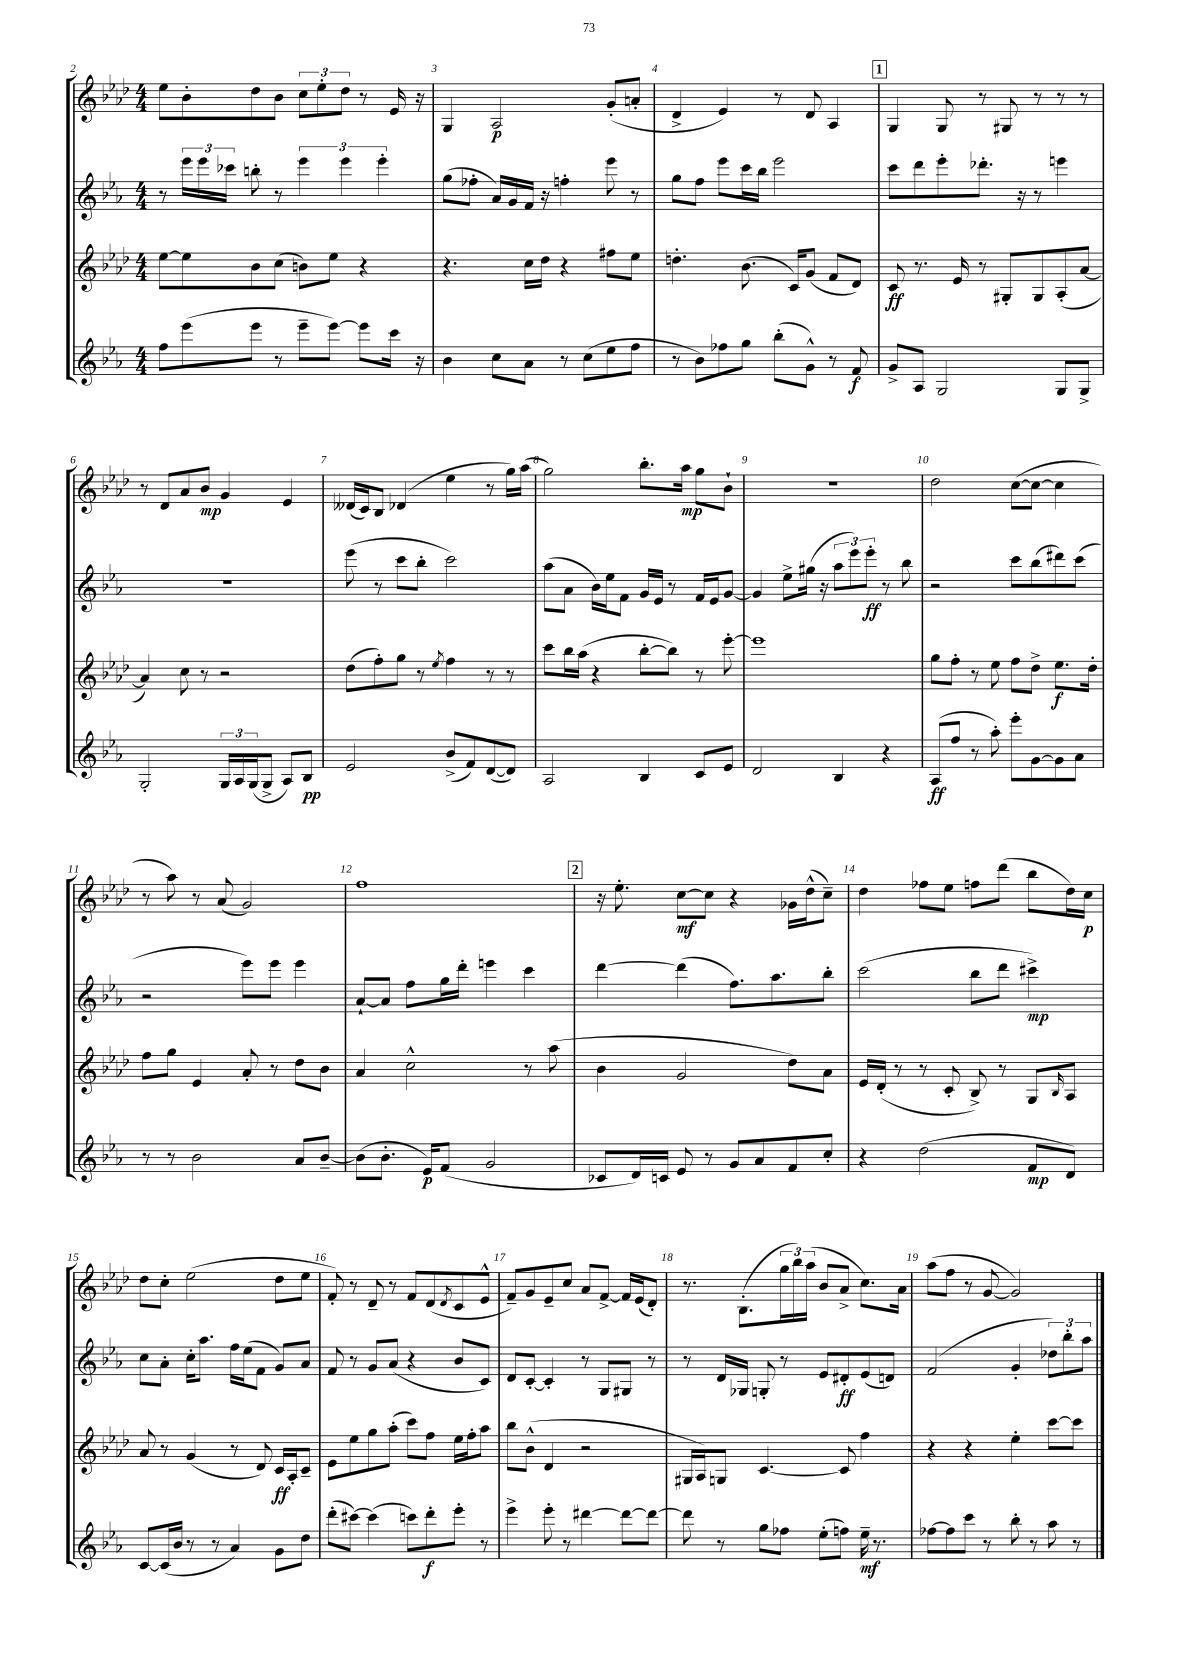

**kern	**kern	**kern	**kern
*staff4	*staff3	*staff2	*staff1
*clefG2	*clefG2	*clefG2	*clefG2
*k[b-e-a-]	*k[b-e-a-d-]	*k[b-e-a-]	*k[b-e-a-d-]
*M4/4	*M4/4	*M4/4	*M4/4
8ff	[8ee-	8r	8ee-
(8eee-	8ee-]	24eee-	8b-'
.	.	24eee-	.
.	.	24ccc-	.
8eee-	8b-	8bb'	8dd-
8r	(8cc	8r	8b-
8eee-~	8b)	6eee-	12cc
.	.	.	12ee-'
[8eee-)	8ee-	.	.
.	.	6eee-	12dd-
8eee-]	4r	.	8r
.	.	6eee-'	.
16ccc	.	.	16e-
16r	.	.	16r
=	=	=	=
4b-	4.r	(8gg	4G
.	.	8ff-'	.
8cc	.	16a-)	2A-
.	.	16g	.
8a-	16cc	16f	.
.	16dd-	16r	.
8r	4r	4ff'	.
(8cc	.	.	.
8ee-	8ff#	8eee-	(8g'
8ff	8ee-	8r	8a'
=	=	=	=
8r	4.dd'	8gg	4d-^
8b-)	.	8ff	.
8ff-	.	8eee-	4e-)
8gg	(8.b-	16ccc	.
.	.	16bb-	.
(8bb-'	.	2eee-	8r
.	16c)	.	.
8g^^)	(8g	.	8d-
8r	8f	.	4A-
8f	8d-)	.	.
=	=	=	=
8g^	8c	8ccc	4G
8A-	8.r	8ddd	.
2G	.	8eee-'	8G
.	16e-	.	.
.	8r	8.ddd-'	8r
.	8G#'	.	8G#
.	.	16r	.
.	8G#	8r	8r
8G	(8A-'	4eee	8r
8G^	[8a-	.	8r
=	=	=	=
2G'	4a-])	1r	8r
.	.	.	8d-
.	8cc	.	8a-
.	8r	.	8b-
24G	2r	.	4g
24A-	.	.	.
(24G	.	.	.
8G^	.	.	.
8A-)	.	.	4e-
8B-	.	.	.
=	=	=	=
2e-	(8dd-	(8eee-	(16d--
.	.	.	16c)
.	8ff')	8r	8B-
.	8gg	8ccc	(4d-
.	8r	8bb-'	.
.	8qee-	.	.
(8b-^	4ff	2ccc)	4ee-
8f)	.	.	.
([8d	8r	.	8r
8d])	8r	.	16gg)
.	.	.	(16aa-
=	=	=	=
2A-	8ccc	(8aa-	2gg)
.	16bb-	8a-	.
.	(16aa-	.	.
.	4r	16b-)	.
.	.	16ee-	.
.	.	8f	.
4B-	[8bb-'	16g	8.bb-'
.	.	16e-	.
.	8bb-])	8r	.
.	.	.	16aa-
8c	8r	16f	8gg
.	.	16e-	.
8e-	[8eee-'	[8g	8b-`
=	=	=	=
2d	1eee-]	4g]	1r
.	.	8ee-^	.
.	.	(16gg#	.
.	.	16r	.
4B-	.	12aa-	.
.	.	12eee-)	.
.	.	12eee-'	.
4r	.	8r	.
.	.	8bb-	.
=	=	=	=
(8A-	8gg	2r	2dd-
8ff	8ff'	.	.
8r	8r	.	.
8aa-')	8ee-	.	.
8eee-'	8ff	8ccc	([8cc
[8g	8dd-^	(8bb-	8cc_
8g]	8.ee-	8ddd#)	4cc]
8a-	.	(8ccc	.
.	16dd-'	.	.
=	=	=	=
8r	8ff	2r	8r
8r	8gg	.	8aa-)
2b-	4e-	.	8r
.	.	.	(8a-
.	8a-'	8eee-)	2g)
.	8r	8eee-	.
8a-	8dd-	4eee-	.
[8b-~	8b-	.	.
=	=	=	=
(8b-]	4a-	[8a-`	1ff
8.b-'	.	8a-]	.
.	2cc^^	8ff	.
16e-)	.	.	.
(8f	.	16gg	.
.	.	16ddd'	.
2g	.	4eee	.
.	8r	4ccc	.
.	(8aa-	.	.
=	=	=	=
8c-	4b-	[4ddd	16r
.	.	.	8.ee-'
16d)	.	.	.
16c	.	.	.
8e-	2g	(4ddd]	[8cc
8r	.	.	8cc]
8g	.	8.ff)	4r
8a-	.	.	.
.	.	8.aa-	.
8f	8dd-)	.	16g-
.	.	.	(16dd-^^
8cc'	8a-	8bb-'	8cc~)
=	=	=	=
4r	16e-	(2ccc	4dd-
.	(16d-'	.	.
.	8r	.	.
(2dd	8r	.	8ff-
.	8c'	.	8ee-
.	8B-^)	8bb-	8ff
.	8r	8ddd	(8ddd-
8f	8G	4ccc#^)	8bb-
.	16qqB-	.	.
8d)	8A-	.	16dd-)
.	.	.	16cc
=	=	=	=
[8c	8a-	8cc	8dd-
(16c]	8r	8a-'	8cc'
16b-	.	.	.
8r	(4g	16cc'	(2ee-
.	.	8.aa-	.
8r	.	.	.
4a-)	8r	16ff	.
.	.	(16ee-	.
.	8d-)	8f	.
8g	16c	8g)	8dd-
.	16A-'	.	.
8dd	8c~	8a-	8ee-
=	=	=	=
(8ddd'	8e-	8f	8f')
[8ccc#)	8ee-	8r	8r
(4ccc#]	8gg	8g	8d-~
.	(8aa-'	(8a-	8r
8ccc)	8ccc)	4r	8f
8ddd'	8ff	.	(8d-
.	.	.	8qd-
8eee-'	16ee-	8b-	8c
.	16ff'	.	.
8r	8aa-	8c)	8e-^^
=	=	=	=
4eee-^	8bb-	8d	8f~)
.	(8b-^^	[8c'	8g
8eee-'	4d-	4c']	8e-~
8r	.	.	8cc
[4ddd#	2r	8r	8a-
.	.	8G	[8f^
8ddd#_	.	8G#	16f]
.	.	.	(16e-
8ddd#_	.	8r	8d-')
=	=	=	=
8ddd#]	16G#	8r	8.r
.	16A-)	.	.
8r	8G	16d	.
.	.	16G-	(8.B-'
8gg	[4.c	8G'	.
8ff-	.	8r	24gg
.	.	.	24bb-)
.	.	.	(24aa-
(8ee-'	.	8e-	8b-
8ff)	8c]	8d#'	8a-^
16ee-~	4ff	(8e-	8.cc)
8.r	.	.	.
.	.	8d)	.
.	.	.	16a-
=	=	=	=
[8ff-	4r	(2f	(8aa-
8ff-]	.	.	8ff
8ccc	4r	.	8r
8r	.	.	[8g
8bb-'	4ee-'	4g'	2g])
8r	.	.	.
8aa-	[8ccc	12dd-)	.
.	.	12bb-'	.
8r	8ccc]	.	.
.	.	12aa-	.
==	==	==	==
*-	*-	*-	*-
